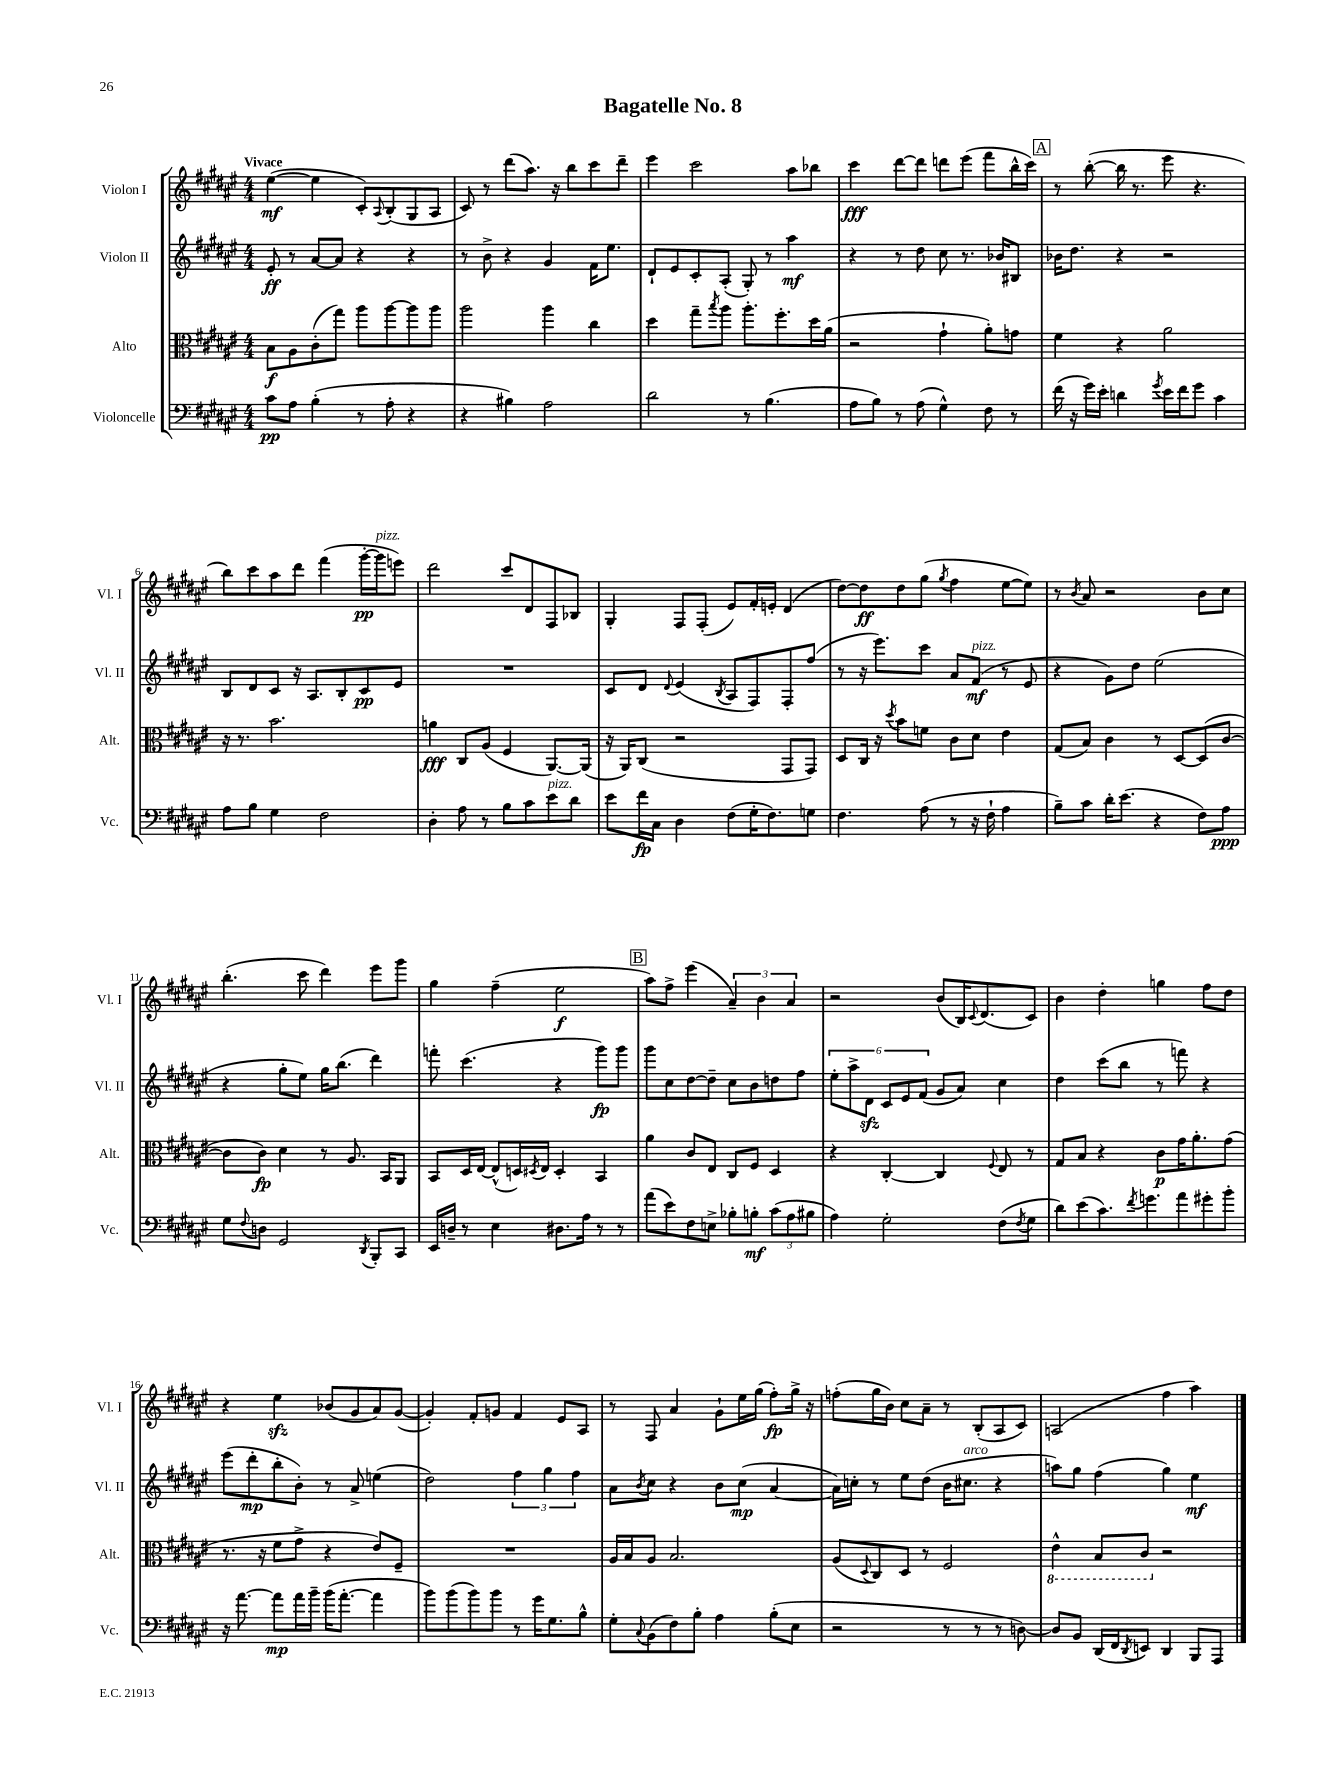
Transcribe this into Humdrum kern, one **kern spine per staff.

**kern	**kern	**kern	**kern
*staff4	*staff3	*staff2	*staff1
*clefF4	*clefC3	*clefG2	*clefG2
*k[f#c#g#d#a#e#]	*k[f#c#g#d#a#e#]	*k[f#c#g#d#a#e#]	*k[f#c#g#d#a#e#]
*M4/4	*M4/4	*M4/4	*M4/4
8c#	8B	8e#'	([4ee#
8A#	8A#	8r	.
(4B'	(8c#'	[8a#	4ee#]
.	8gg#)	8a#]	.
8r	8aa#	4r	8c#')
.	.	.	8qqA#
8A#'	[8aa#	.	(8B'
4r	8aa#]	4r	8G#
.	8aa#	.	8A#
=	=	=	=
4r	2aa#	8r	8c#)
.	.	8b^	8r
4B#)	.	4r	(8ddd#
.	.	.	8.aa#)
2A#	4aa#	4g#	.
.	.	.	16r
.	.	.	8bb
.	4cc#	16f#	8ccc#
.	.	8.ee#	.
.	.	.	8ddd#~
=	=	=	=
2d#	4dd#	8d#`	4eee#
.	.	8e#	.
.	8gg#~	8c#'	2ccc#
.	8qbb	.	.
.	8aa#	(8A#'	.
8r	8.aa#'	8G#')	.
(4.B	.	8r	.
.	8.ff#'	.	.
.	.	4aa#	8aa#
.	16dd#	.	8bb-
.	(16a#	.	.
=	=	=	=
8A#	2r	4r	4ccc#
8B)	.	.	.
8r	.	8r	[8ddd#
(8A#	.	8dd#	8ddd#]
4G#^^)	4g#`	8cc#	8ddd
.	.	8.r	(8eee#
8F#	8a#')	.	8fff#
.	.	16b-	.
8r	8g	8B#	16bb^^
.	.	.	16ccc#)
=	=	=	=
(16f#	4f#	16b-	8r
16r	.	8.dd#	.
16g#)	.	.	([8bb'
16e#'	.	.	.
4d	4r	4r	16bb]
.	.	.	8.r
8qg#	.	.	.
16e#	2a#	2r	8eee#
16f#	.	.	.
8g#	.	.	4.r
4c#	.	.	.
=	=	=	=
8A#	16r	8B	8bb)
.	8.r	.	.
8B	.	8d#	8ccc#
4G#	2.b	8c#	8aa#
.	.	16r	8ddd#
.	.	8.A#	.
2F#	.	.	(4fff#
.	.	8B'	.
.	.	8c#	[16ggg#'
.	.	.	16ggg#]
.	.	8e#	8eee)
=	=	=	=
4D#'	4a	1r	2ddd#
8A#	8C#	.	.
8r	(8A#	.	.
8B	4F#	.	8ccc#
8c#	.	.	8d#
8e#	[8.AA#)	.	8F#
8d#	.	.	8B-
.	(16AA#]	.	.
=	=	=	=
8e#	16r	8c#	4G#'
.	16AA#)	.	.
16f#	(8C#	8d#	.
16C#	.	.	.
.	.	8qqd#	.
4D#	2r	(4e#	8F#
.	.	.	(8F#'
.	.	8qB	.
(8F#	.	8A#	8e#)
16G#'	.	8F#)	16f#'
8.F#)	.	.	16e'
.	8GG#	8F#'	(4d#
8G	8GG#)	(8ff#	.
=	=	=	=
4.F#	8D#	8r	[8dd#)
.	16C#	16r	8dd#]
.	16r	8.eee#)	.
.	8qdd#	.	.
.	8b	.	8dd#
(8A#	8f	8ccc#	(8gg#
.	.	.	8qgg#
8r	8c#	8a#	4ff#
16r	8d#	(8f#	.
16F#`	.	.	.
4A#	4e#	8r	[8ee#
.	.	8e#	8ee#])
=	=	=	=
8B~)	(8G#	4r	8r
.	.	.	8qb
8c#	8B)	.	8a#
16d#'	4c#	8g#)	2r
(8.e#	.	.	.
.	.	8dd#	.
4r	8r	(2ee#	.
.	[8D#	.	.
8F#)	(8D#]	.	8b
8A#	[8c#	.	8cc#
=	=	=	=
8G#	8c#]	4r	(4.bb'
8qqF#	.	.	.
8D	8c#)	.	.
2GG#	4d#	8gg#'	.
.	.	8ee#)	8ccc#
.	8r	16gg#	4ddd#)
.	.	(8.bb	.
.	8.A#	.	.
8qDD#	.	.	.
8BBB'	.	4ddd#)	8eee#
.	16BB	.	.
8CC#	8AA#	.	8ggg#
=	=	=	=
16EE#	8BB	8fff'	4gg#
16D~	.	.	.
8r	16D#	(4.ccc#	.
.	[16E#	.	.
4E#	(8E#^^]	.	(4ff#~
.	16D)	.	.
.	8qD#	.	.
.	16E#	.	.
8.D#	4D#'	4r	2ee#
16A#	.	.	.
8r	4BB	8ggg#)	.
8r	.	8ggg#	.
=	=	=	=
(8a#	4a#	8ggg#	8aa#)
8e#)	.	8cc#	8ff#^
8F#	8c#	[8dd#	(4eee#
8E^	8E#	8dd#~]	.
8B-'	8C#	8cc#	6a#~)
8B'	8F#	8b	.
.	.	.	6b
(12c#	4D#	8dd	.
12A#	.	.	6a#
.	.	8ff#	.
12B#	.	.	.
=	=	=	=
4A#)	4r	12ee#'	2r
.	.	12aa#^	.
.	.	12d#	.
2G#'	[4C#'	12c#	.
.	.	12e#	.
.	.	(12f#	.
.	4C#]	8g#	(8b
.	.	8a#)	16B)
.	.	.	8qqc#
.	.	.	(8.d#
.	8qqF#	.	.
(8F#	8E#	4cc#	.
8qF#	.	.	.
8G#	8r	.	8c#)
=	=	=	=
8d#)	8G#	4dd#	4b
(8e#	8B	.	.
8.c#)	4r	(8ccc#	4dd#'
.	.	8bb	.
8qf#	.	.	.
8.g	.	.	.
.	8c#	8r	4gg
8a#	16g#	8fff)	.
.	8.a#'	.	.
8g#'	.	4r	8ff#
8b'	(8g#	.	8dd#
=	=	=	=
16r	8.r	(8eee#	4r
[8.a#	.	.	.
.	.	8ddd#'	.
.	16r	.	.
8a#]	8f#	8bb'	4ee#
16a#	8g#^	8b')	.
16b~	.	.	.
(16b	4r	8r	(8b-
[8.a#'	.	.	.
.	.	8a#^	8g#
4a#]	8e#)	(4ee	8a#)
.	8F#~	.	([8g#
=	=	=	=
8b)	1r	2dd#)	4g#'])
(8b	.	.	.
8b)	.	.	8f#'
8b	.	.	8g
8r	.	6ff#	4f#
16g#	.	.	.
.	.	6gg#	.
8.G#	.	.	.
.	.	.	8e#
.	.	6ff#	.
8B^^	.	.	8A#
=	=	=	=
8G#'	16A#	8a#	8r
.	16B	.	.
8qqC#	.	8qb	.
(8BB	8A#	8cc#	8F#
8F#)	2.B	4r	4a#
8B'	.	.	.
4A#	.	8b	8g#`
.	.	(8cc#	16ee#
.	.	.	(16gg#
(8B'	.	[4a#	8ff#')
8E#	.	.	16gg#^
.	.	.	16r
=	=	=	=
2r	(8A#	16a#])	(8ff'
.	.	16cc'	.
.	8qqD#	.	.
.	8C#)	8r	16gg#
.	.	.	16b)
.	8D#	8ee#	8cc#
.	8r	(8dd#	8a#~
8r	2F#	16b	8r
.	.	8.cc#	.
8r	.	.	(8B'
8r	.	4r	8A#
[8D)	.	.	8c#)
=	=	=	=
8D]	4E#^^	8aa)	(2A
8BB	.	8gg#	.
(16DD#	8BB	(4ff#	.
16FF#	.	.	.
8qDD#	.	.	.
8EE)	8C#	.	.
4DD#	2r	4gg#)	4ff#
8BBB	.	4ee#	4aa#)
8AAA#	.	.	.
==	==	==	==
*-	*-	*-	*-
